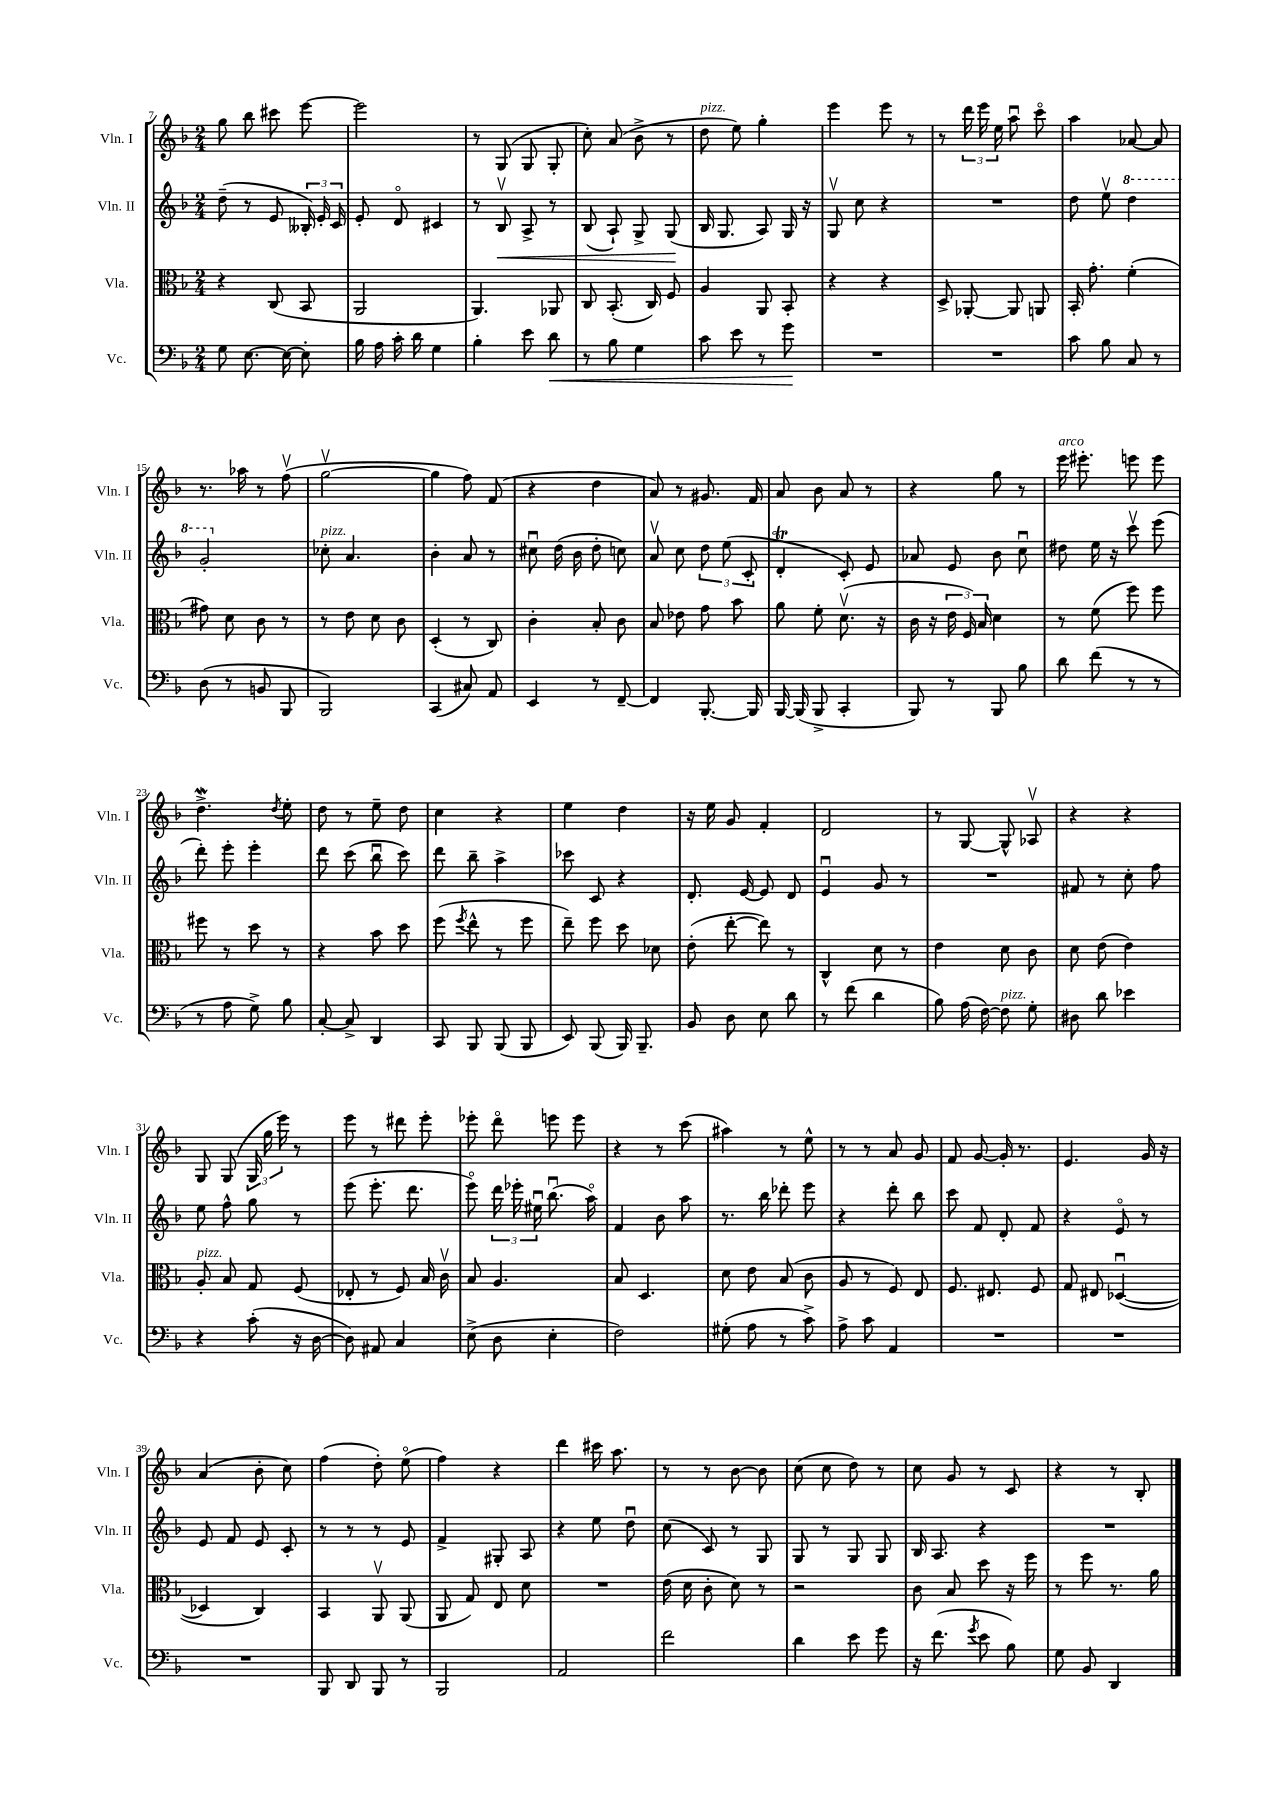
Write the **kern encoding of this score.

**kern	**kern	**kern	**kern
*staff4	*staff3	*staff2	*staff1
*clefF4	*clefC3	*clefG2	*clefG2
*k[b-]	*k[b-]	*k[b-]	*k[b-]
*M2/4	*M2/4	*M2/4	*M2/4
8G	4r	(8dd~	8gg
[8.E	.	8r	8bb-
.	(8C	8e	8ccc#
16E_	.	.	.
8E']	8BB-	24B--')	[8eee
.	.	24e'	.
.	.	24c	.
=	=	=	=
16B-	2AA	8e'	2eee]
16A	.	.	.
16c'	.	8do	.
16d	.	.	.
4G	.	4c#	.
=	=	=	=
4B-'	4.AA)	8r	8r
.	.	8B-v	(8G
8e	.	8A^	8G
8d	8AA-	8r	8G'
=	=	=	=
8r	8C	(8B-	8cc')
8B-	(8.BB-'	8A`)	(8a
4G	.	8G^	8b-^
.	16C)	.	.
.	8F	(8G	8r
=	=	=	=
8c	4A	16B-	8dd
.	.	8.G	.
8e	.	.	8ee)
8r	8AA	8A)	4gg'
8g	8BB-'	16G	.
.	.	16r	.
=	=	=	=
2r	4r	8Gv	4eee
.	.	8cc	.
.	4r	4r	8eee
.	.	.	8r
=	=	=	=
2r	8D^	2r	8r
.	[8AA-'	.	24ddd
.	.	.	24eee
.	.	.	24ee
.	8AA-]	.	8aau
.	8AA	.	8ccco
=	=	=	=
8c	16BB-'	8dd	4aa
.	8.g'	.	.
8B-	.	8eev	.
8C	(4f'	4ddd	[8a-
8r	.	.	8a-]
=	=	=	=
(8D	8g#)	2gg'	8.r
8r	8d	.	.
.	.	.	16aa-
8BB	8c	.	8r
8BBB-	8r	.	(8ffv
=	=	=	=
2BBB-)	8r	8cc-'	[2ggv
.	8e	4.a	.
.	8d	.	.
.	8c	.	.
=	=	=	=
(4CC	(4D'	4b-'	4gg]
8C#)	8r	8a	8ff)
8AA	8C)	8r	(8f
=	=	=	=
4EE	4c'	8cc#u	4r
.	.	(16dd	.
.	.	16b-	.
8r	8B-'	8dd'	4dd
[8FF~	8c	8cc)	.
=	=	=	=
4FF]	8B-	8av	8a)
.	8e-	8cc	8r
[8.BBB-'	8g	12dd	8.g#
.	.	(12ee	.
.	8b-	.	.
.	.	12c'	.
16BBB-]	.	.	16f
=	=	=	=
[16BBB-	8a	4d'	8a
(16BBB-]	.	.	.
8BBB-^	8f'	.	8b-
4CC'	(8.dv	8c')	8a
.	.	8e	8r
.	16r	.	.
=	=	=	=
8BBB-)	16c	8a-	4r
.	16r	.	.
8r	24e	8e	.
.	24F)	.	.
.	24B-	.	.
8BBB-	4d	8b-	8gg
8B-	.	8ccu	8r
=	=	=	=
8d	8r	8dd#	16eee
.	.	.	8.eee#'
(8f	(8f	16ee	.
.	.	16r	.
8r	8ff)	8cccv	8eee
8r	8ff	(8eee	8eee
=	=	=	=
8r	8ff#	8ddd')	4.dd^
8A	8r	8eee'	.
8G^)	8dd	4eee'	.
.	.	.	8qdd
8B-	8r	.	8ee'
=	=	=	=
[8C'	4r	8ddd	8dd
8C^]	.	(8ccc	8r
4DD	8b-	8bb-u	8ee~
.	8dd	8ccc)	8dd
=	=	=	=
8CC	(8ff	8ddd	4cc
.	8qff	.	.
8BBB-	8ee^^	8bb-~	.
(8BBB-	8r	4aa^	4r
8BBB-	8ff	.	.
=	=	=	=
8EE)	8ee~)	8ccc-	4ee
(8BBB-	8ff	8c	.
16BBB-)	8dd	4r	4dd
8.BBB-~	.	.	.
.	8d-	.	.
=	=	=	=
8BB-	(8e'	8.d'	16r
.	.	.	16ee
8D	[8ee'	.	8g
.	.	[16e	.
8E	8ee])	8e]	4f'
8d	8r	8d	.
=	=	=	=
8r	4C^^	4eu	2d
(8f	.	.	.
4d	8d	8g	.
.	8r	8r	.
=	=	=	=
8B-)	4e	2r	8r
(16A	.	.	[8G
[16F)	.	.	.
8F]	8d	.	8G^^]
8G'	8c	.	8A-v
=	=	=	=
8D#	8d	8f#	4r
8d	(8e	8r	.
4e-	4e)	8cc'	4r
.	.	8ff	.
=	=	=	=
4r	8A'	8ee	8G
.	8B-	8ff^^	(8G
(8c'	8G	8gg	24G
.	.	.	24gg
.	.	.	24eee)
16r	(8F	8r	8r
[16D	.	.	.
=	=	=	=
8D])	8E-'	(8eee	8eee
8AA#	8r	8.eee'	8r
4C	8F)	.	8ddd#
.	.	8.ddd	.
.	16B-	.	8eee'
.	16cv	.	.
=	=	=	=
(8E^	8B-	8eeeo)	8eee-'
8D	4.A	24ddd	8dddo
.	.	24eee-'	.
.	.	24ee#u	.
4E'	.	(8.bb-u	8eee
.	.	.	8eee
.	.	16aao)	.
=	=	=	=
2F)	8B-	4f	4r
.	4.D	.	.
.	.	8b-	8r
.	.	8aa	(8ccc
=	=	=	=
(8G#'	8d	8.r	4aa#)
8A	8e	.	.
.	.	16bb-	.
8r	(8B-	8ddd-'	8r
8c^)	8c	8eee	8ee^^
=	=	=	=
8A^	8A	4r	8r
8c	8r	.	8r
4AA	8F)	8ddd'	8a
.	8E	8bb-	8g
=	=	=	=
2r	8.F	8ccc	8f
.	.	8f	[8g
.	8.E#	.	.
.	.	8d'	16g']
.	.	.	8.r
.	8F	8f	.
=	=	=	=
2r	8G	4r	4.e
.	8E#	.	.
.	([4D-u	8eo	.
.	.	8r	16g
.	.	.	16r
=	=	=	=
2r	4D-]	8e	(4a
.	.	8f	.
.	4C)	8e	8b-'
.	.	8c'	8cc)
=	=	=	=
8BBB-	4BB-	8r	(4ff
8DD	.	8r	.
8BBB-	8AAv	8r	8dd')
8r	(8AA	8e	(8eeo
=	=	=	=
2BBB-	8AA	4f^	4ff)
.	8G)	.	.
.	8E	8G#'	4r
.	8d	8A	.
=	=	=	=
2AA	2r	4r	4ddd
.	.	8ee	16ccc#
.	.	.	8.aa
.	.	8ddu	.
=	=	=	=
2f	(16e	(8cc	8r
.	16d	.	.
.	8c'	8c)	8r
.	8d)	8r	[8b-
.	8r	8G	8b-]
=	=	=	=
4d	2r	8G	(8cc
.	.	8r	8cc
8e	.	8G	8dd)
8g	.	8G	8r
=	=	=	=
16r	8c	16B-	8cc
(8.f	.	8.A	.
.	8B-	.	8g
8qg	.	.	.
8e	8dd	4r	8r
8B-)	16r	.	8c
.	16ff	.	.
=	=	=	=
8G	8r	2r	4r
8BB-	8ff	.	.
4DD	8.r	.	8r
.	.	.	8B-'
.	16a	.	.
==	==	==	==
*-	*-	*-	*-
